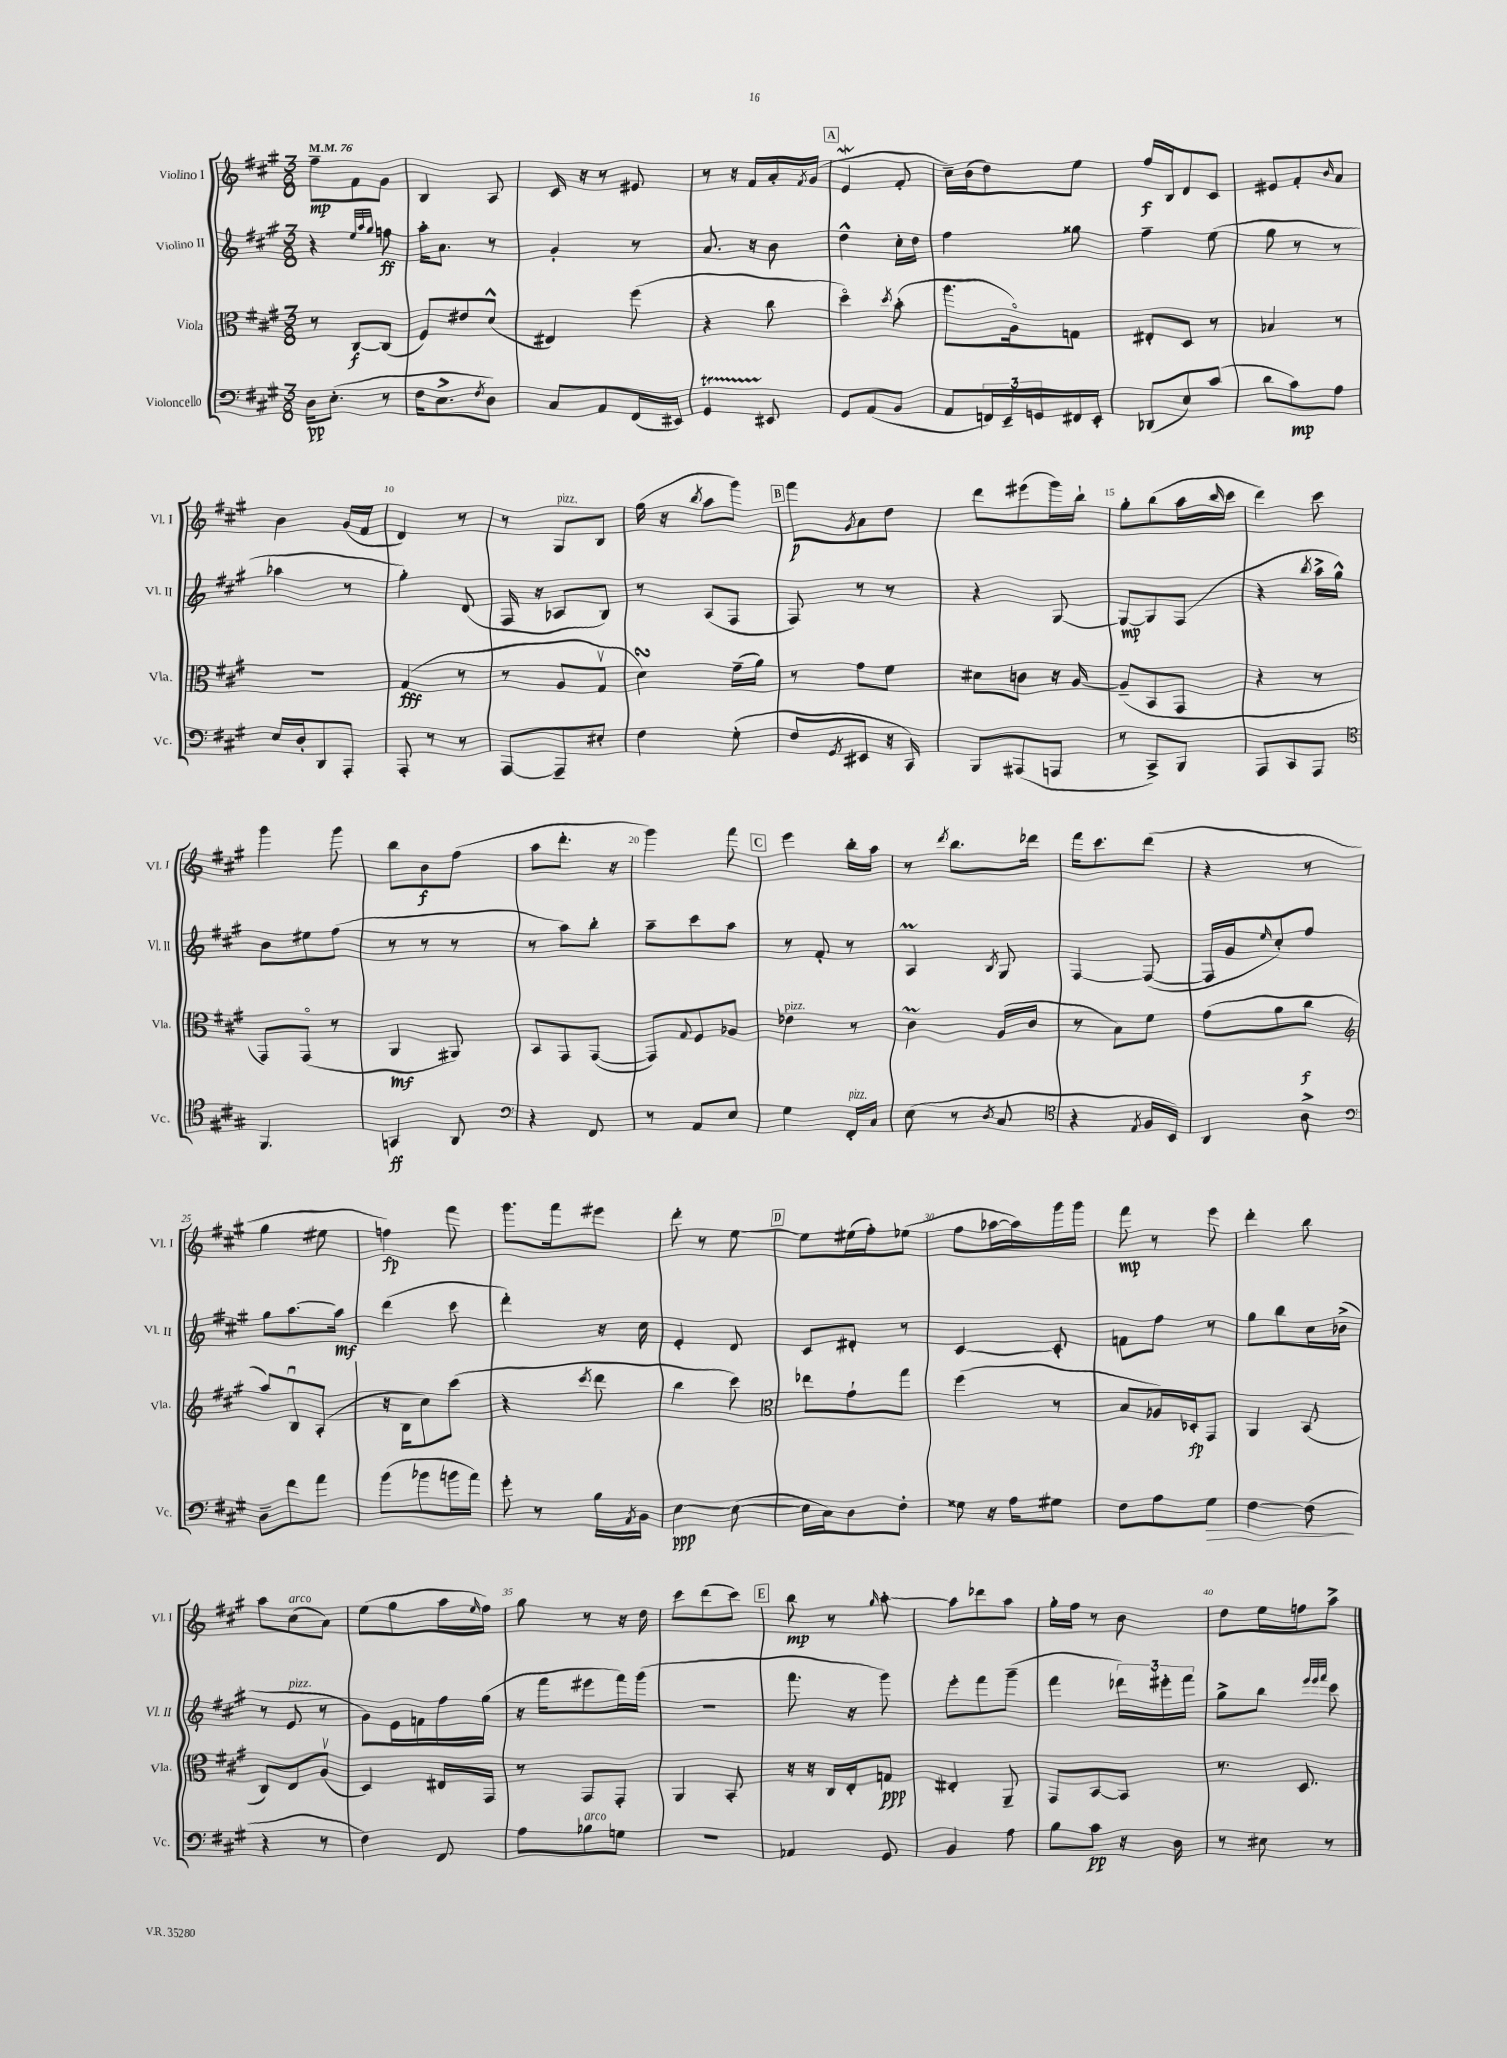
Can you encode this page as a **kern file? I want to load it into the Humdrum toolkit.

**kern	**dynam	**kern	**dynam	**kern	**dynam	**kern	**dynam
*part4	*part4	*part3	*part3	*part2	*part2	*part1	*part1
*staff4	*staff4	*staff3	*staff3	*staff2	*staff2	*staff1	*staff1
*I"Violoncello	*	*I"Viola	*	*I"Violino II	*	*I"Violino I	*
*I'Vc.	*	*I'Vla.	*	*I'Vl. II	*	*I'Vl. I	*
*clefF4	*	*clefC3	*	*clefG2	*	*clefG2	*
*k[f#c#g#]	*	*k[f#c#g#]	*	*k[f#c#g#]	*	*k[f#c#g#]	*
*M3/8	*	*M3/8	*	*M3/8	*	*M3/8	*
*MM76	*	*MM76	*	*MM76	*	*MM76	*
=1	=1	=1	=1	=1	=1	=1	=1
16D\KL	pp	8r	.	4r	.	8ff#~\L	mp
(8.E'\J	.	.	.	.	.	.	.
.	.	[8C#/L	f	.	.	8f#\	.
.	.	.	.	32qqee/LLL	.	.	.
.	.	.	.	32qqaa/	.	.	.
.	.	.	.	32qqgg#/JJJ	.	.	.
8r	.	(8C#/J]	.	8ffn\	ff	8g#\J	.
=2	=2	=2	=2	=2	=2	=2	=2
16F#\KL	.	8F#/L)	.	16aa'\KL	.	4B/	.
8.E^\	.	.	.	8.a\J	.	.	.
.	.	8e#X/	.	.	.	.	.
8qF#/	.	.	.	.	.	.	.
8D\J)	.	(8d^^/J	.	8r	.	8A/	.
=3	=3	=3	=3	=3	=3	=3	=3
8C#/L	.	4E#X/)	.	4g#'/	.	16c#/	.
.	.	.	.	.	.	16r	.
8AA/	.	.	.	.	.	8r	.
(16FF#/L	.	(8ff#\	.	8r	.	8e#X/	.
16EE#X/JJ)	.	.	.	.	.	.	.
=4	=4	=4	=4	=4	=4	=4	=4
4GG#t/	.	4r	.	8.a/	.	8r	.
.	.	.	.	.	.	16r	.
.	.	.	.	16r	.	16f#/LL	.
8EE#X/	.	8cc#\	.	8b\	.	16a'/	.
.	.	.	.	.	.	8qf#/	.
.	.	.	.	.	.	(16g#/JJ	.
!!LO:REH:place=s1:t=A
=5	=5	=5	=5	=5	=5	=5	=5
8GG#/L	.	4dd\)	.	4dd^^\	.	4eW/	.
(8AA/	.	.	.	.	.	.	.
.	.	8qdd/	.	.	.	.	.
8BB/J	.	(8b'\	.	16cc#'\LL	.	8f#'/	.
.	.	.	.	16dd\JJ	.	.	.
=6	=6	=6	=6	=6	=6	=6	=6
8AA/L	.	8.aa\L	.	4ff#\	.	16cc#~\LL)	.
.	.	.	.	.	.	(16b\J	.
24FFn/L)	.	.	.	.	.	8dd\)	.
24EE~/	.	.	.	.	.	.	.
.	.	16A\k)	.	.	.	.	.
24GGn/	.	.	.	.	.	.	.
16FF#X/	.	8Gn\J	.	8gg##X\	.	8ee\J	.
16EE'/JJ	.	.	.	.	.	.	.
=7	=7	=7	=7	=7	=7	=7	=7
(8DD-X/L	.	8E#X'/L	.	4ff#~\	.	16ff#/LL	f
.	.	.	.	.	.	16B/J	.
8E/)	.	8D/J	.	.	.	8d/	.
(8c#/J	.	8r	.	(8ee\	.	8c#/J	.
=8	=8	=8	=8	=8	=8	=8	=8
8d\L	.	4B-X/	.	8gg#\	.	8e#X/L	.
8c#\)	mp	.	.	8r	.	8f#'/	.
.	.	.	.	.	.	16qqb/	.
8A\J	.	8r	.	8r	.	8a/J	.
!!LO:LB:g=z
=9	=9	=9	=9	=9	=9	=9	=9
16E/LL	.	4.r	.	4aa-X\	.	4b\	.
16D'/J	.	.	.	.	.	.	.
8DD/	.	.	.	.	.	.	.
8AAA'/J	.	.	.	8r	.	(16g#/LL	.
.	.	.	.	.	.	16f#/JJ	.
=10	=10	=10	=10	=10	=10	=10	=10
8AAA'/	.	(4G#/	fff	4gg#'\)	.	4d/)	.
8r	.	.	.	.	.	.	.
8r	.	8r	.	(8d/	.	8r	.
=11	=11	=11	=11	=11	=11	=11	=11
[8AAA/L	.	8r	.	16F#/	.	8r	.
.	.	.	.	16r	.	.	.
!	!	!	!	!	!	!LO:TX:a:i:t=pizz.	!
8AAA~/]	.	8A/L	.	8A-X/L	.	8G#/L	.
8E#X'/J	.	8G#v/J	.	8B/J)	.	8B/J	.
=12	=12	=12	=12	=12	=12	=12	=12
4F#\	.	4dsSSs\)	.	8r	.	(16gg#\	.
.	.	.	.	.	.	16r	.
.	.	.	.	.	.	8qbb/	.
.	.	.	.	(8A/L	.	8aa\L	.
(8G#'\	.	(16g#~\LL	.	8F#/J	.	8ggg#\J)	.
.	.	16a\JJ)	.	.	.	.	.
!!LO:REH:place=s1:t=B
=13	=13	=13	=13	=13	=13	=13	=13
8F#/L	.	8r	.	8F#/)	.	8fff#\L	p
8qGG#/	.	.	.	.	.	8qg#/	.
8EE#X/J	.	8g#\L	.	8r	.	8a\	.
16r	.	8f#\J	.	8r	.	8dd\J	.
16CC#/)	.	.	.	.	.	.	.
=14	=14	=14	=14	=14	=14	=14	=14
8BBB/L	.	8d#X\L	.	4r	.	8ddd\L	.
(8AAA#X/	.	8cn\J	.	.	.	(8eee#X\	.
8AAAn/J	.	16r	.	[8G#/	.	16ggg#\L)	.
.	.	[16A/	.	.	.	16bb`\JJ	.
=15	=15	=15	=15	=15	=15	=15	=15
8r	.	(8A~/L]	.	8G#/L_	mp	8gg#'\L	.
8CC#^/L)	.	8BB/	.	8G#/]	.	(8bb\	.
8BBB/J	.	8GG#/J	.	(8F#/J	.	16aa\L	.
.	.	.	.	.	.	16qqbb/	.
.	.	.	.	.	.	16ccc#\JJ	.
=16	=16	=16	=16	=16	=16	=16	=16
8AAA/L	.	4r	.	4r	.	4ddd\)	.
8CC#/	.	.	.	.	.	.	.
.	.	.	.	8qbb/	.	.	.
8AAA/J	.	8r	.	16aa^\LL	.	8ccc#\	.
.	.	.	.	16gg#^^\JJ)	.	.	.
!!LO:LB:g=z
=17	=17	=17	=17	=17	=17	=17	=17
*clefC4	*	*	*	*	*	*	*
4.FF#/	.	8GG#/L)	.	8b\L	.	4ggg#\	.
.	.	(8GG#/J	.	8ee#X\	.	.	.
.	.	8r	.	(8ff#\J	.	8ggg#\	.
=18	=18	=18	=18	=18	=18	=18	=18
4GGn/	ff	4AA/	mf	8r	.	8bb\L	.
.	.	.	.	8r	.	8b\	f
8AA/	.	8AA#X/)	.	8r	.	(8ff#\J	.
=19	=19	=19	=19	=19	=19	=19	=19
*clefF4	*	*	*	*	*	*	*
4r	.	8BB/L	.	8r	.	8aa\L	.
.	.	8GG#/	.	8aa\L)	.	8.ddd'\J	.
8FF#/	.	([8GG#/J	.	8bb'\J	.	.	.
.	.	.	.	.	.	16r	.
=20	=20	=20	=20	=20	=20	=20	=20
8r	.	8GG#/L])	.	8aa~\L	.	4ggg#\)	.
.	.	8qqG#/	.	.	.	.	.
8AA/L	.	8F#/	.	8ccc#\	.	.	.
8E/J	.	8A-X/J	.	8aa\J	.	8fff#\	.
!!LO:REH:place=s1:t=C
=21	=21	=21	=21	=21	=21	=21	=21
!	!	!LO:TX:a:i:t=pizz.	!	!	!	!	!
4G#\	.	4e-X\	.	8r	.	4eee\	.
.	.	.	.	8f#'/	.	.	.
!LO:TX:a:i:t=pizz.	!	!	!	!	!	!	!
16FF#'/LL	.	8r	.	8r	.	16bb'\LL	.
16C#/JJ	.	.	.	.	.	16aa\JJ	.
=22	=22	=22	=22	=22	=22	=22	=22
(8E\	.	4c#m\	.	4AM/	.	8r	.
.	.	.	.	.	.	8qddd/	.
8r	.	.	.	.	.	8.bb\L	.
8qD/	.	.	.	8qB/	.	.	.
8C#/	.	(16A/LL	.	8G#/	.	.	.
.	.	16c#/JJ	.	.	.	16ddd-X\Jk	.
=23	=23	=23	=23	=23	=23	=23	=23
*clefC4	*	*	*	*	*	*	*
4r	.	8r	.	[4F#/	.	16fff#\KL	.
.	.	.	.	.	.	8.ccc#\	.
.	.	8B\L)	.	.	.	.	.
8qE/	.	.	.	.	.	.	.
16F#/LL	.	8f#\J	.	(8F#/_	.	(8ddd\J	.
16BB/JJ)	.	.	.	.	.	.	.
=24	=24	=24	=24	=24	=24	=24	=24
4AA/	.	(8g#\L	.	16F#/LL]	.	4r	.
.	.	.	.	16g#/J	.	.	.
.	.	.	.	16qqee/	.	.	.
.	.	8a\	.	8cc#'/)	.	.	.
8A^\	.	8cc#\J	f	8ff#/J	.	8r	.
!!LO:LB:g=z
=25	=25	=25	=25	=25	=25	=25	=25
*clefF4	*	*clefG2	*	*	*	*	*
8D~\L	.	8aa/L)	.	8gg#\L	.	4gg#\	.
8f#\	.	8Bu/	.	[8.aa\	.	.	.
8a\J	.	(8A'/J	.	.	.	8ee#X\	.
.	.	.	.	16aa\Jk]	mf	.	.
=26	=26	=26	=26	=26	=26	=26	=26
(8b\L	.	16r	.	(4ddd\	.	4ffn\)	fp
.	.	16B\KL	.	.	.	.	.
8b-X\	.	8cc#\)	.	.	.	.	.
16bn\L	.	(8ccc#\J	.	8ccc#\	.	8fff#\	.
16a\JJ)	.	.	.	.	.	.	.
=27	=27	=27	=27	=27	=27	=27	=27
8g#'\	.	4r	.	4ddd'\)	.	8.ggg#\L	.
8r	.	.	.	.	.	.	.
.	.	.	.	.	.	16fff#\k	.
.	.	8qccc#/	.	.	.	.	.
16B\LL	.	8ddd\	.	16r	.	8eee#X\J	.
8qAA/	.	.	.	.	.	.	.
16BB\JJ	.	.	.	16cc#\	.	.	.
=28	=28	=28	=28	=28	=28	=28	=28
[4E\	ppp	4bb\	.	4e'/	.	8ddd'\	.
.	.	.	.	.	.	8r	.
(8E\_	.	8ccc#\)	.	8d/	.	[8ee\	.
!!LO:REH:place=s1:t=D
=29	=29	=29	=29	=29	=29	=29	=29
*	*	*clefC3	*	*	*	*	*
16E\LL]	.	8ee-X\L	.	8c#/L	.	8ee\L]	.
16C#\J)	.	.	.	.	.	.	.
8D\	.	8g#`\	.	8d#X'/J	.	(16ee#X\L	.
.	.	.	.	.	.	16ff#'\J)	.
8F#'\J	.	8gg#\J	.	8r	.	(8ee-X\J	.
=30	=30	=30	=30	=30	=30	=30	=30
8G##X\	.	(4ff#\	.	[4c#/	.	8ff#\L	.
16r	.	.	.	.	.	[16aa-X\L	.
16A\KL	.	.	.	.	.	16aa-\])	.
8G#X\J	.	8r	.	8c#'/]	.	16ggg#\	.
.	.	.	.	.	.	16ggg#\JJ	.
=31	=31	=31	=31	=31	=31	=31	=31
8F#\L	.	8B/L	.	8fn\L	.	8fff#\	mp
8A\	.	16A-X/L)	.	8ff#\J	.	8r	.
.	.	16D-X'/J	fp	.	.	.	.
!	!LO:HP:b	!	!	!	!	!	!
8G#\J	>	8GG#/J	.	8r	.	8eee\	.
=32	=32	=32	=32	=32	=32	=32	=32
[4F#\	.	4AA/	.	8gg#\L	.	4ddd'\	.
.	.	.	.	8bb\	.	.	.
(8F#\]	.	(8BB/	.	16cc#\L	.	8bb\	.
.	.	.	.	(16b-X^\JJ	.	.	.
.	]	.	.	.	.	.	.
!!LO:LB:g=z
=33	=33	=33	=33	=33	=33	=33	=33
4r	.	8C#/L)	.	8r	.	8aa\L	.
!	!	!	!	!	!	!LO:TX:a:i:t=arco	!
!	!	!	!	!LO:TX:a:i:t=pizz.	!	!	!
.	.	8E/	.	8e/	.	(8cc#\	.
8r	.	(8Av/J	.	8r	.	8a\J)	.
=34	=34	=34	=34	=34	=34	=34	=34
4F#\)	.	4D/)	.	8g#\L)	.	(8ee\L	.
.	.	.	.	16e\L	.	8gg#\	.
.	.	.	.	16fn\	.	.	.
8FF#/	.	16E#X/LL	.	16ff#\	.	16aa\L	.
.	.	.	.	.	.	16qqee/	.
.	.	16GG#/JJ	.	(16gg#\JJ	.	16ff#\JJ)	.
=35	=35	=35	=35	=35	=35	=35	=35
8A\L	.	8r	.	16r	.	8gg#\	.
.	.	.	.	16fff#\KL	.	.	.
!LO:TX:a:i:t=arco	!	!	!	!	!	!	!
8B-X\	.	8GG#/L	.	8eee#X\	.	8r	.
8Gn\J	.	8GG#'/J	.	16fff#\L)	.	16r	.
.	.	.	.	(16ggg#\JJ	.	16dd\	.
=36	=36	=36	=36	=36	=36	=36	=36
4.r	.	4AA/	.	4.r	.	8ccc#\L	.
.	.	.	.	.	.	(8ddd\	.
.	.	8BB'/	.	.	.	8ccc#\J)	.
!!LO:REH:place=s1:t=E
=37	=37	=37	=37	=37	=37	=37	=37
4AA-X/	.	16r	.	8.fff#\	.	8bb\	mp
.	.	16r	.	.	.	.	.
.	.	16C#/LL	.	.	.	8r	.
.	.	16E'/J	.	16r	.	.	.
.	.	.	.	.	.	16qqgg#/	.
8GG#/	.	8Gn/J	ppp	8ggg#\)	.	[8aa'\	.
=38	=38	=38	=38	=38	=38	=38	=38
4BB/	.	4E#X'/	.	8eee'\L	.	8aa\L]	.
.	.	.	.	8fff#\	.	8ddd-X\	.
8A\	.	8AA~/	.	(8ggg#~\J	.	8aa\J	.
=39	=39	=39	=39	=39	=39	=39	=39
8B\L	.	8GG#/L	.	4fff#\	.	16gg#'\LL	.
.	.	.	.	.	.	16ff#\JJ	.
8c#\J	pp	[8BB/	.	.	.	8r	.
16r	.	8BB/J]	.	24ddd-X\LL)	.	8b\	.
.	.	.	.	24eee#X'\	.	.	.
16D\	.	.	.	.	.	.	.
.	.	.	.	24fff#\JJ	.	.	.
=40	=40	=40	=40	=40	=40	=40	=40
8r	.	8.r	.	8gg#^\L	.	8dd\L	.
8E#X\	.	.	.	8bb\J	.	16ee\L	.
.	.	8.D/	.	.	.	16ffn\J	.
.	.	.	.	32qqeee/LLL	.	.	.
.	.	.	.	32qqeee/	.	.	.
.	.	.	.	32qqfff#/JJJ	.	.	.
8r	.	.	.	8ccc#\	.	8aa^\J	.
==	==	==	==	==	==	==	==
*-	*-	*-	*-	*-	*-	*-	*-
